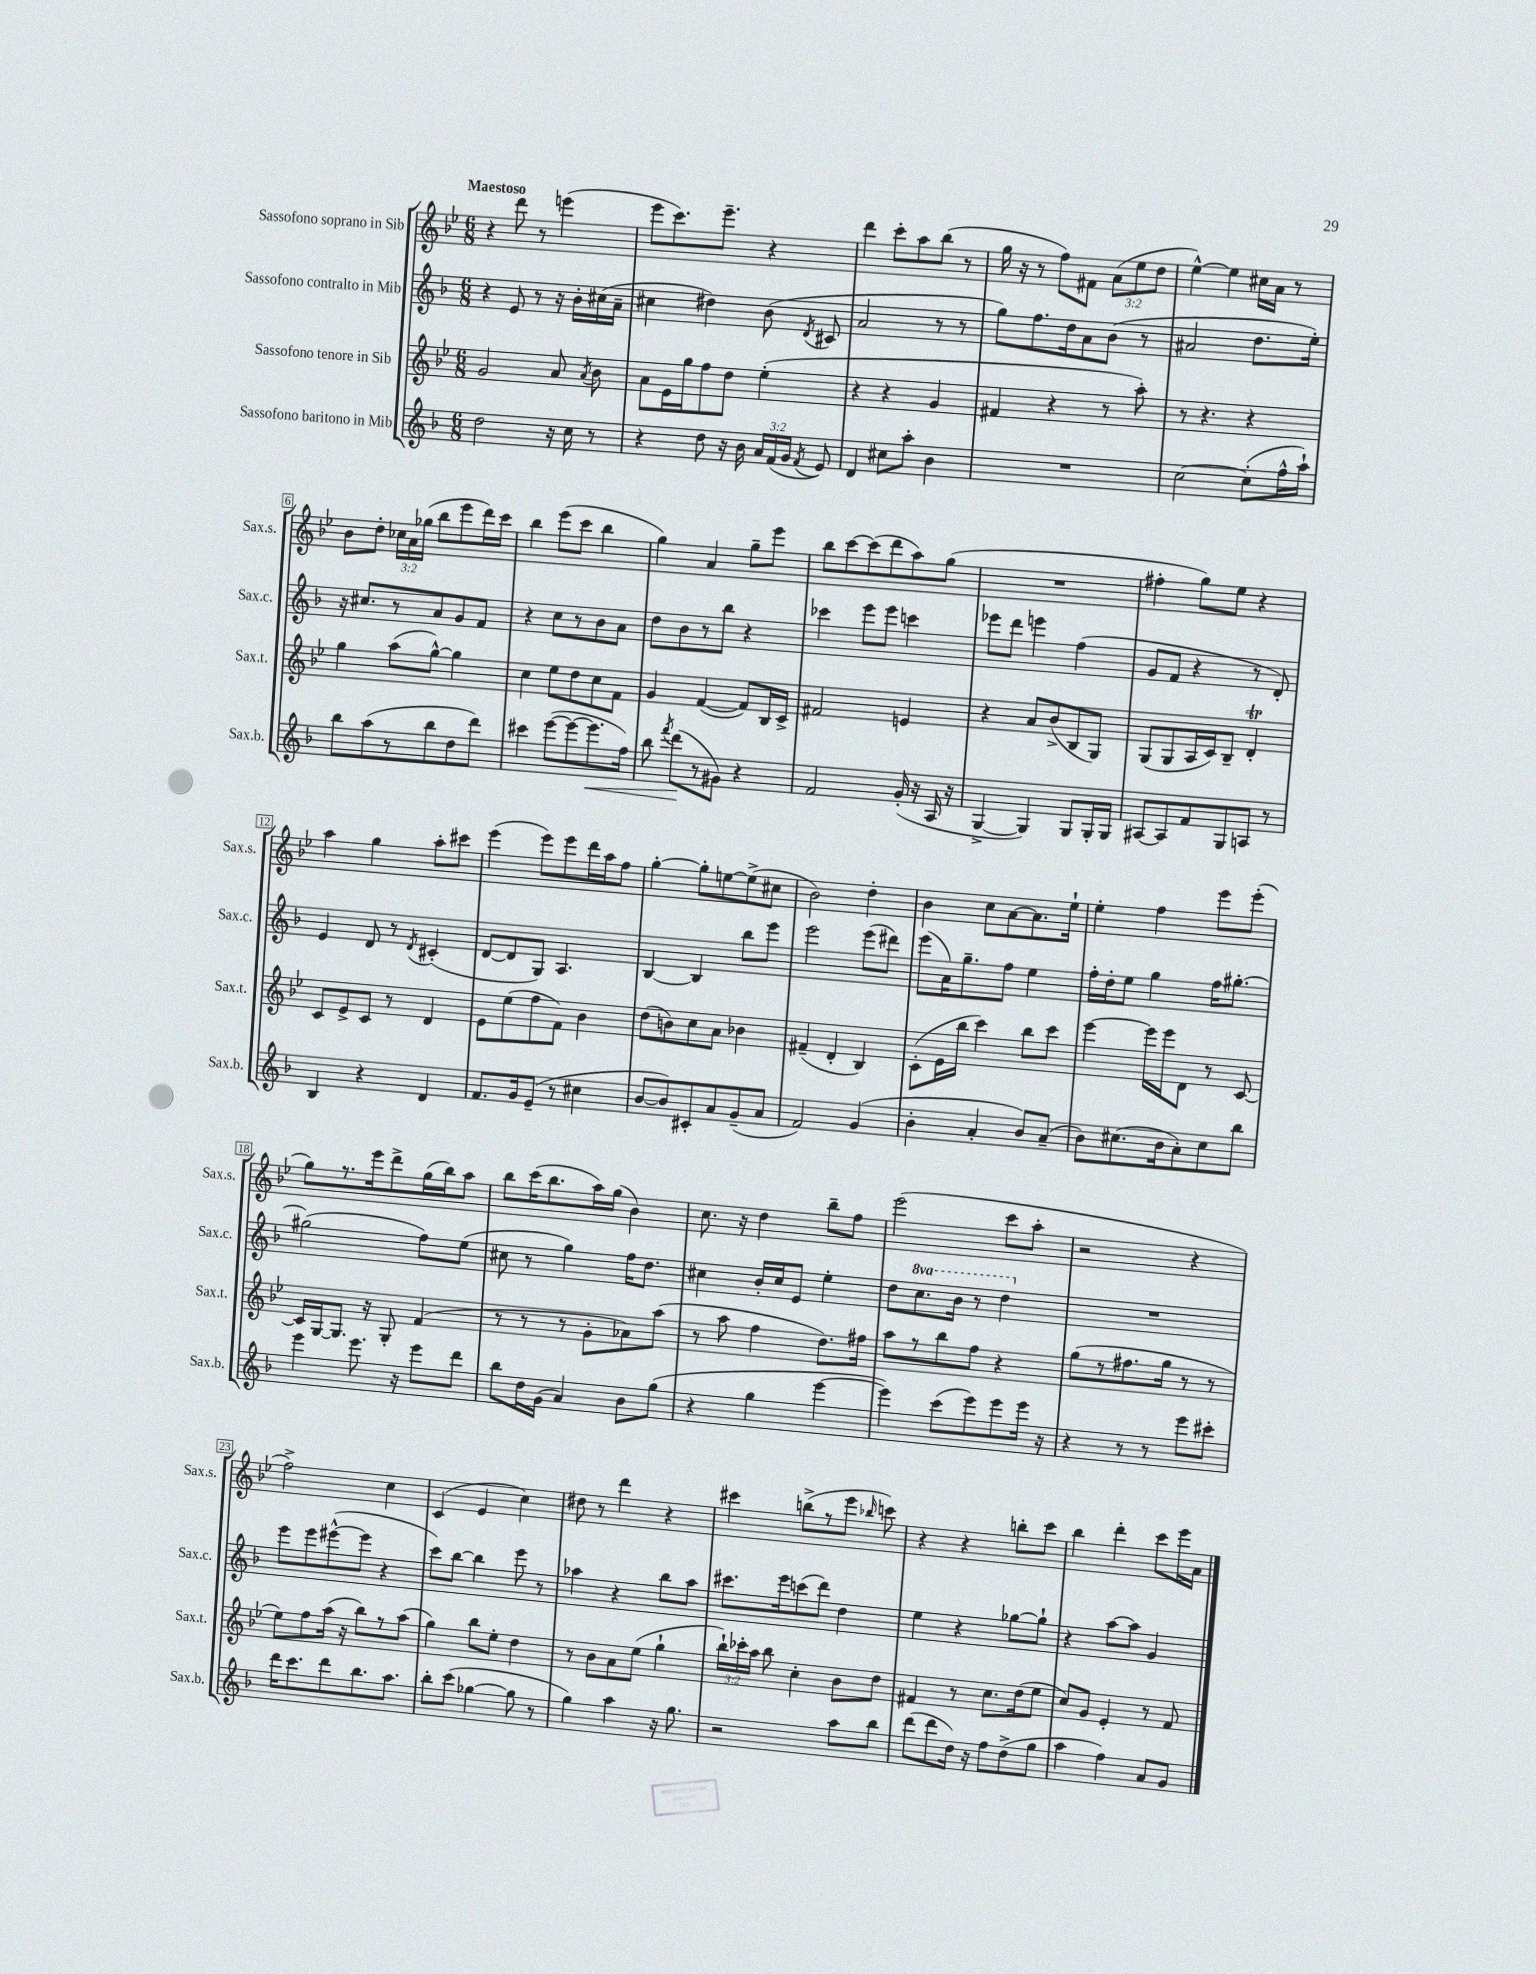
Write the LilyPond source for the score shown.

<<
\new StaffGroup <<
\new Staff = "s0" \with { instrumentName = "Sassofono soprano in Sib" shortInstrumentName = "Sax.s." } {
    \clef treble \key bes \major \numericTimeSignature \time 6/8 \override Staff.TupletNumber.text = #tuplet-number::calc-fraction-text \tempo "Maestoso"
    \autoBeamOff r4 d'''8 r8 e'''4( |
    ees'''8[ c'''8.) ees'''8.]-- r4 |
    d'''4 c'''8[-. a''8 bes''8]( r8 |
    g''16 r16 r8 f''8[) fis'8] \tuplet 3/2 { a'8[( ees''8 d''8] } |
    ees''4~-^) ees''4 cis''16[ a'16] r8 |
    bes'8[ d''8]-. \tuplet 3/2 { ces''16[ a'16 ges''16]( } bes''8[ ees'''8 d'''16) c'''16] |
    bes''4 ees'''8[( c'''8] bes''4 |
    g''4) a'4 g''8[-- ees'''8] |
    bes''8[ c'''8~ c'''8( d'''8 a''8) g''8]( |
    R2. |
    fis''4-. g''8[) ees''8] r4 |
    a''4 g''4 a''8[-. cis'''8] |
    ees'''4( ees'''8[) ees'''8 d'''16 a''16 f''8] |
    g''4~-. g''8[-. e''8~ e''8->( cis''8] |
    bes'2) d''4-. |
    bes'4 c''8[ a'8~ a'8. ees''16]-! |
    ees''4-. f''4 ees'''8[ ees'''8]-.( |
    g''8[) r8. ees'''16 d'''8-> g''16( bes''16) a''8] |
    bes''8[ c'''16( bes''8. a''16) g''16]( bes'4) |
    c''8. r16 d''4 bes''8[-- f''8] |
    ees'''2( c'''8[ a''8]-. |
    r2 r4 |
    f''2->) c''4 |
    c'4( ees'4 c''4) |
    dis''8 r8 d'''4 r4 |
    cis'''4 b''8[->( r8 ees'''8] \grace { bes''16 } c'''8) |
    r4 r4 b''8[-. c'''8] |
    bes''4 d'''4-. c'''8[ ees'''16 a'16] \bar "|." |
}
\new Staff = "s1" \with { instrumentName = "Sassofono contralto in Mib" shortInstrumentName = "Sax.c." } {
    \clef treble \key f \major \numericTimeSignature \time 6/8 \set Staff.ottavationMarkups = #ottavation-simple-ordinals
    \autoBeamOff r4 e'8 r8 r16 bes'16[-. cis''16( a'16]-- |
    cis''4 dis''4) bes'8( \acciaccatura { d'8 } cis'8 |
    a'2 r8 r8 |
    g''8[) f''8. d''16 a'8 bes'8]( r8 |
    ais'2 d''8.[ e''16]-.) |
    r16 cis''8.[ r8 a'8 g'8 f'8] |
    r4 c''8[ r8 bes'8 a'8] |
    d''8[ bes'8 r8 bes''8] r4 |
    ces'''4 e'''8[ e'''8] c'''4 |
    ees'''8[ d'''8] e'''4 f''4( |
    g'8[ f'8] r4 r8 d'8-.) |
    e'4 d'8 r8 \acciaccatura { d'8 } cis'4-.( |
    d'8[~ d'8 g8]) a4. |
    bes4~ bes4 bes''8[ e'''8] |
    e'''2 e'''8[( dis'''8]) |
    e'''8[( a'16) g''8.-- f''8] e''4 |
    f''16[-. d''16-. e''8] g''4 f''16[ gis''8.]~-. |
    gis''2( f''8[) e''8]( |
    cis''8 r8 g''4) f''16[ d''8.] |
    cis''4 bes'16[-. cis''16 e'8] e''4-. |
    d''8[ \ottava #1 c'''8. bes''16] r8 d'''4 \ottava #0 |
    R2. |
    e'''8[ e'''8 eis'''8~-^( eis'''8] r4 |
    c'''8[) bes''8]~ bes''4 e'''8 r8 |
    aes''4 r4 bes''8[ aes''8] |
    cis'''8.[ e'''16 c'''8( d'''8]) d''4 |
    e''4 r4 ges''8[~ ges''8]-! |
    r4 a''8[~ a''8] g'4 \bar "|." |
}
\new Staff = "s2" \with { instrumentName = "Sassofono tenore in Sib" shortInstrumentName = "Sax.t." } {
    \clef treble \key bes \major \numericTimeSignature \time 6/8 \override Staff.TupletNumber.text = #tuplet-number::calc-fraction-text
    \autoBeamOff g'2 a'8 \acciaccatura { a'8 } bes'8 |
    a'8[ ees'16 g''16 f''8 d''8] ees''4-.( |
    r4 r4 g'4 |
    fis'4 r4 r8 a''8-.) |
    r8 r4. r4 |
    g''4 a''8[( g''8]~-^) g''4 |
    c''4 ees''8[ d''8 c''8 f'8] |
    g'4 f'4~( f'8[) bes16 c'16]-> |
    fis'2 e'4 |
    r4 a'8[ bes'8->( bes8 g8]) |
    g8[( g8 a16 c'16) bes8]-- d'4-.\trill |
    c'8[ ees'8-> c'8] r8 d'4 |
    ees'8[ ees''8( f''8 f'8]) bes'4 |
    d''8[( b'8) c''8 a'8] bes'4 |
    fis'4--( d'4-. bes4) |
    c'8[-.( ees'16 bes''16] c'''4) bes''8[ c'''8] |
    ees'''4~ ees'''16[ ees'''16 d'8] r8 c'8~ |
    c'16[ g16~ g8.] r16 g8-. f'4( |
    r8 r8 r8 g'8[-. aes'8) a''8]( |
    r8 a''8 f''4 d''8.[) fis''16] |
    a''8[ r8 bes''8 f''8] r4 |
    g''8[( r8 fis''8. g''16] r8 r8 |
    ees''8[) f''8 a''16]( r16 bes''8[) r8 a''8]( |
    g''4) bes''8[ ees''8]-. d''4 |
    r8 bes'8[ a'8 ees''8]( g''4-! |
    \tuplet 3/2 { bes''16[-!) ces'''16-. a''16] } bes''8 c''4-. bes'8[ d''8] |
    fis'4 r8 c''8.[ d''16( ees''8] |
    c''8[) g'8] ees'4-. r8 f'8 \bar "|." |
}
\new Staff = "s3" \with { instrumentName = "Sassofono baritono in Mib" shortInstrumentName = "Sax.b." } {
    \clef treble \key f \major \numericTimeSignature \time 6/8 \override Staff.TupletNumber.text = #tuplet-number::calc-fraction-text
    \autoBeamOff d''2 r16 c''16 r8 |
    r4 d''8 r16 bes'16 \tuplet 3/2 { a'16[ f'16( g'16] } \acciaccatura { f'8 } e'8) |
    d'4 cis''8[ a''8]-. bes'4 |
    R2. |
    c''2~ c''8[-.( f''16-^ a''16]-!) |
    bes''8[ a''8( r8 bes''8 d''8 d'''8]) |
    cis'''4 e'''8[~( e'''8~ e'''8.\< f''16]) |
    bes''8 \acciaccatura { f'''8 } d'''8[\!( r8 gis'8]) r4 |
    f'2 g'16-.( r16 a16 r16 |
    g4~-> g4) g8[ g16-. g16] |
    ais8[~ ais8 f'8 g8 a8] r8 |
    bes4 r4 d'4 |
    f'8.[ g'16 e'8]--( r8 cis''4 |
    bes'8[~ bes'8) cis'8-. a'8 g'8--( a'8] |
    f'2) g'4( |
    bes'4-. a'4-. bes'8[) a'8]--( |
    bes'8[) cis''8.( bes'16 a'8-.) cis''8 bes''8] |
    e'''4 e'''8. r16 e'''8[ d'''8] |
    bes''8[ d''16 g'16]( a'4) bes'8[ g''8]( |
    r4 g''4 e'''4~ |
    e'''4) c'''8[( e'''8) e'''8 e'''16] r16 |
    r4 r8 r8 e'''8[ cis'''8]-. |
    d'''16[ c'''8. d'''8 bes''8. a''8.] |
    bes''8[-. c'''8]( ges''4~ ges''8 r8 |
    g''4) a''4 r16 g''8. |
    r2 a''8[ bes''8] |
    d'''8[( d'''8 d''16]) r16 f''8[ d''8->( g''8] |
    a''4 f''4) a'8[ g'8] \bar "|." |
}
>>
>>
\layout { \context { \Score \override BarNumber.stencil = #(make-stencil-boxer 0.1 0.3 ly:text-interface::print) } }
